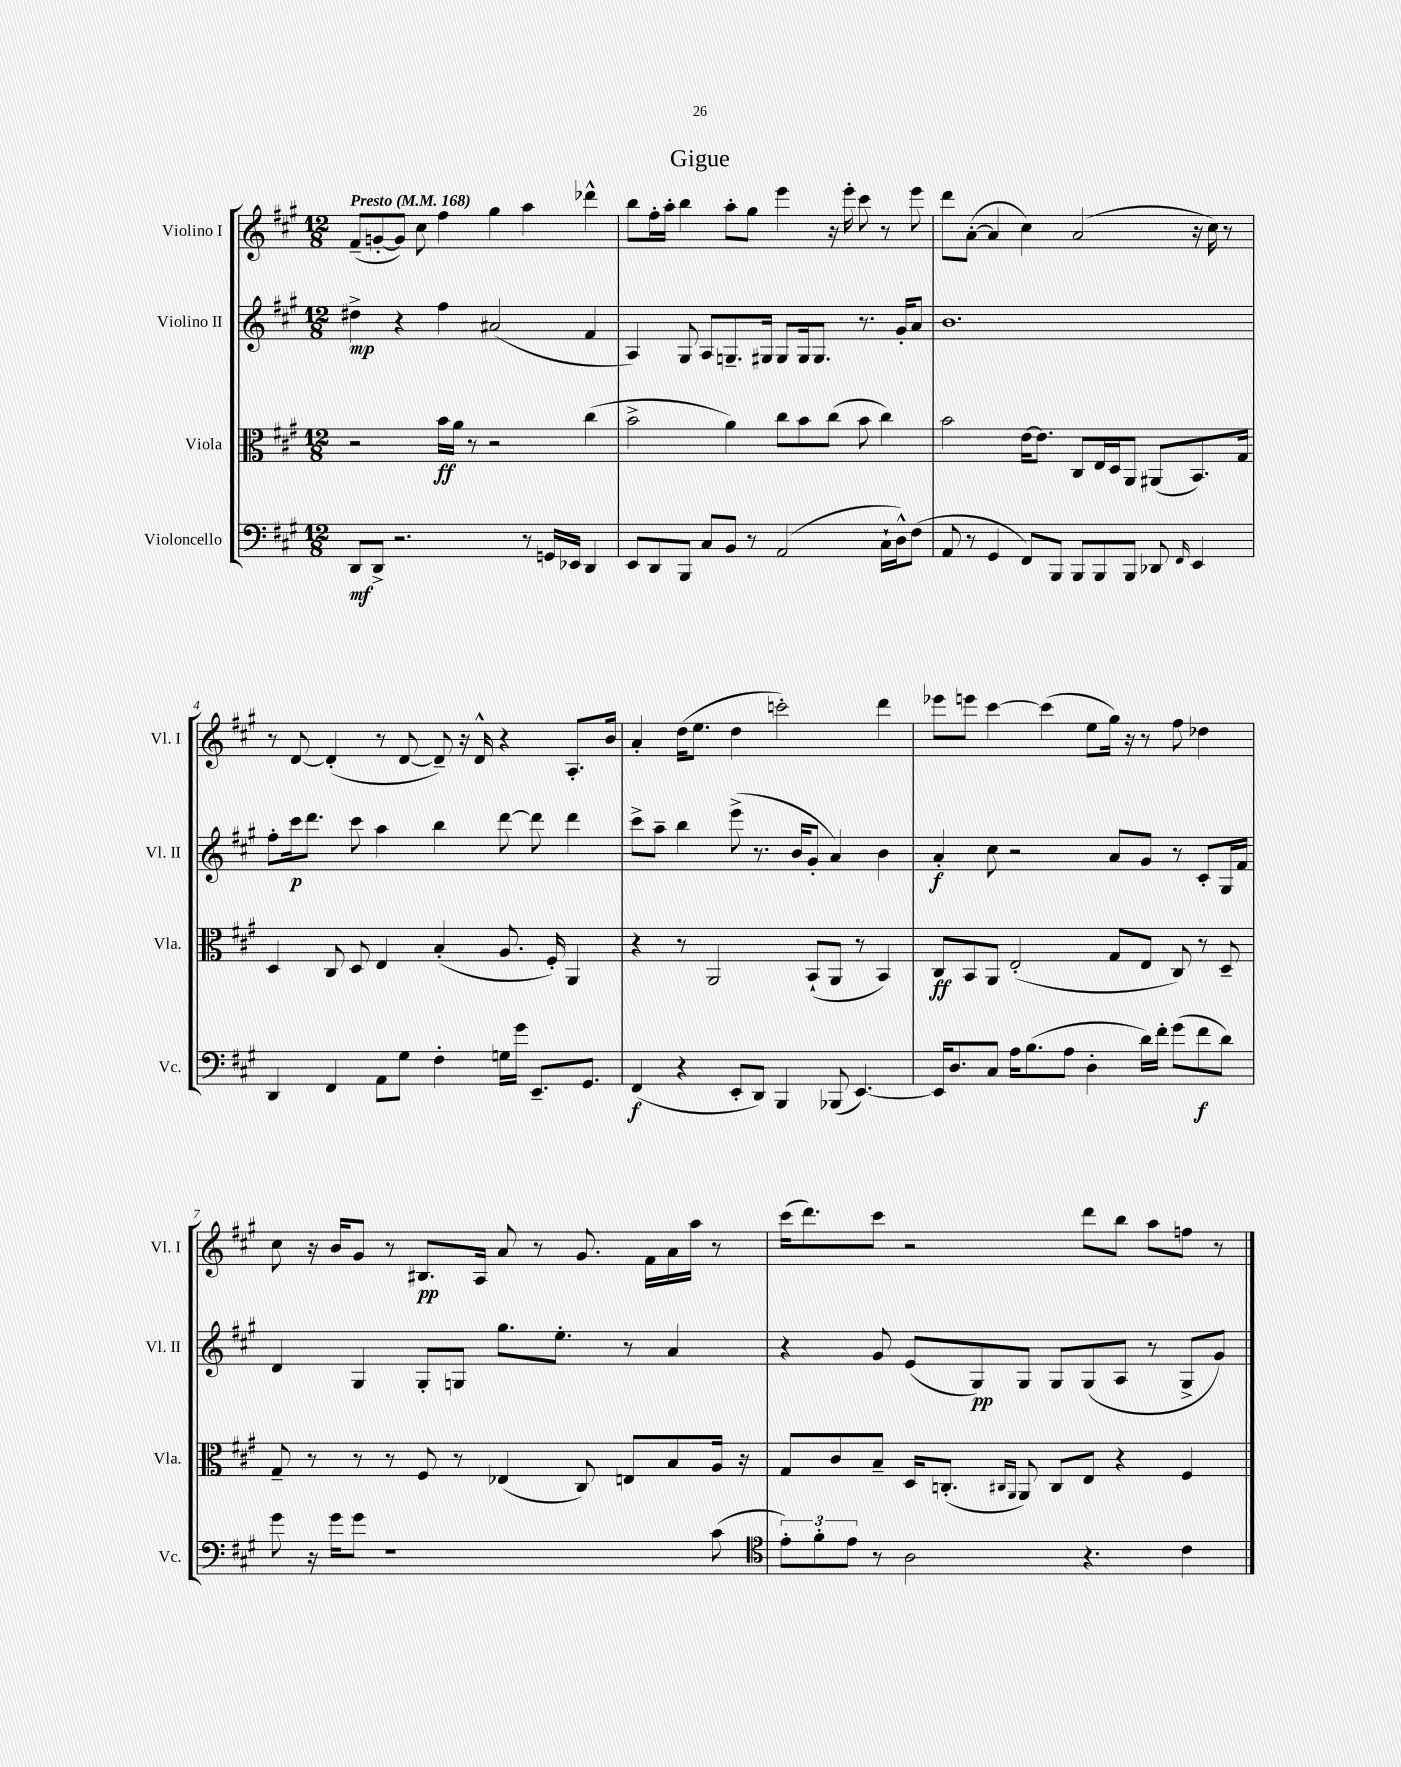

**kern	**kern	**kern	**kern
*staff4	*staff3	*staff2	*staff1
*clefF4	*clefC3	*clefG2	*clefG2
*k[f#c#g#]	*k[f#c#g#]	*k[f#c#g#]	*k[f#c#g#]
*M12/8	*M12/8	*M12/8	*M12/8
*MM168	*MM168	*MM168	*MM168
8DD/L	2r	4dd#^\	(8f#~/L
8DD^/J	.	.	[8g'/
2.r	.	4r	8g/]J)
.	.	.	8cc#\
.	16b\LL	4ff#\	4ff#\
.	16a\JJ	.	.
.	8r	.	.
.	2r	(2a#/	4gg#\
8r	.	.	4aa\
16GG/LL	.	.	.
16EE-/JJ	.	.	.
4DD/	(4cc#\	4f#/	4ddd-^^\
=	=	=	=
8EE/L	2b^\	4A/)	8bb\L
8DD/	.	.	16ff#'\L
.	.	.	16aa'\JJ
8BBB/J	.	8G#/	4bb\
8C#/L	.	8A/L	.
8BB/J	4a\)	8.G~/	8aa'\L
8r	.	.	8gg#\J
.	.	16G#/Jk	.
(2AA/	8cc#\L	8G#/L	4eee\
.	8b\	16G#/k	.
.	.	8.G#/J	.
.	(8cc#\J	.	16r
.	.	.	16eee'\
.	8b\	8.r	8ccc#\
16C#`\LL	4cc#\)	.	8r
16D^^\J)	.	16g#'/LK	.
(8F#\J	.	8a/J	8eee\
=	=	=	=
8AA/	2b\	1.b	8ddd\L
8r	.	.	([8a'\J
4GG#/	.	.	4a/]
8FF#/L)	[16e\LK	.	4cc#\)
.	8.e\]J	.	.
8BBB/J	.	.	.
8BBB/L	8C#/L	.	(2a/
8BBB/	16E/L	.	.
.	16D/J	.	.
8BBB/J	8AA/J	.	.
8DD-/	(8AA#/L	.	.
16qqFF#/	.	.	.
4EE/	8.BB/)	.	16r
.	.	.	16cc#\)
.	.	.	8r
.	16G#/Jk	.	.
=	=	=	=
4DD/	4D/	8ff#'\L	8r
.	.	16ccc#\k	[8d/
.	.	8.ddd\J	.
4FF#/	8C#/	.	(4d'/]
.	8D/	8ccc#\	.
8AA\L	4E/	4aa\	8r
8G#\J	.	.	[8d/
4F#'\	(4B'/	4bb\	8d~/])
.	.	.	16r
.	.	.	16d^^/
16G\LL	8.A/	[8ddd\	4r
16g#\JJ	.	.	.
8.EE~/L	.	8ddd\]	.
.	16F#'/)	.	.
.	4AA/	4ddd\	8.A'/L
8.GG#/J	.	.	.
.	.	.	16b/Jk
=	=	=	=
(4FF#/	4r	8ccc#^\L	4a'/
.	.	8aa~\J	.
4r	8r	4bb\	(16dd\LK
.	.	.	8.ee\J
.	2AA/	.	.
8EE'/L	.	(8eee^\	4dd\
8DD/J)	.	8.r	.
4BBB/	.	.	2ccc'\)
.	.	16b/LK	.
.	(8BB`/L	8g#'/J	.
(8BBB-/	8AA/J	4a/)	.
[4.EE/)	8r	.	.
.	4BB/)	4b\	4ddd\
=	=	=	=
16EE/]LK	8C#/L	4a'/	8eee-\L
8.D/	.	.	.
.	8BB/	.	8eee\J
8C#/J	8AA/J	8cc#\	[4ccc#\
16A\LK	(2E'/	2r	.
(8.B\	.	.	.
.	.	.	(4ccc#\]
8A\J	.	.	.
4D'\	.	.	8ee\L
.	8G#/L	8a/L	16gg#\Jk)
.	.	.	16r
16d\LL)	8E/J	8g#/J	8r
16f#'\JJ	.	.	.
(8g#\L	8C#/)	8r	8ff#\
8f#\	8r	8c#'/L	4dd-\
8d\J)	8D~/	16G#/L	.
.	.	16f#/JJ	.
=	=	=	=
8g#\	8G#~/	4d/	8cc#\
16r	8r	.	16r
16g#\LK	.	.	16b/LK
8g#\J	8r	4G#/	8g#/J
1r	8r	.	8r
.	8F#/	8G#'/L	8.B#/L
.	8r	8G/J	.
.	.	.	16A/Jk
.	(4E-/	8.gg#\L	8a/
.	.	.	8r
.	.	8.ee'\J	.
.	8C#/)	.	8.g#/
.	8E/L	8r	.
.	.	.	16f#\LL
.	8B/	4a/	16a\
.	.	.	16aa\JJ
(8c#\	16A/Jk	.	8r
.	16r	.	.
=	=	=	=
*clefC4	*	*	*
12e'\L)	8G#/L	4r	(16ccc#\LK
.	.	.	8.ddd\)
12f#'\	.	.	.
.	8c#/	.	.
12e\J	.	.	.
8r	8B~/J	8g#/	8ccc#\J
2A\	16D/LK	(8e/L	2r
.	(8.C'/J	.	.
.	.	8G#/)	.
.	16qqC#/LL	.	.
.	16qqAA/JJ	.	.
.	8AA/)	8G#/J	.
.	8C#/L	8G#/L	.
4.r	8E/J	(8G#/	8ddd\L
.	4r	8A/J	8bb\J
.	.	8r	8aa\L
4c#\	4F#/	8G#^/L	8ff\J
.	.	8g#/J)	8r
==	==	==	==
*-	*-	*-	*-
